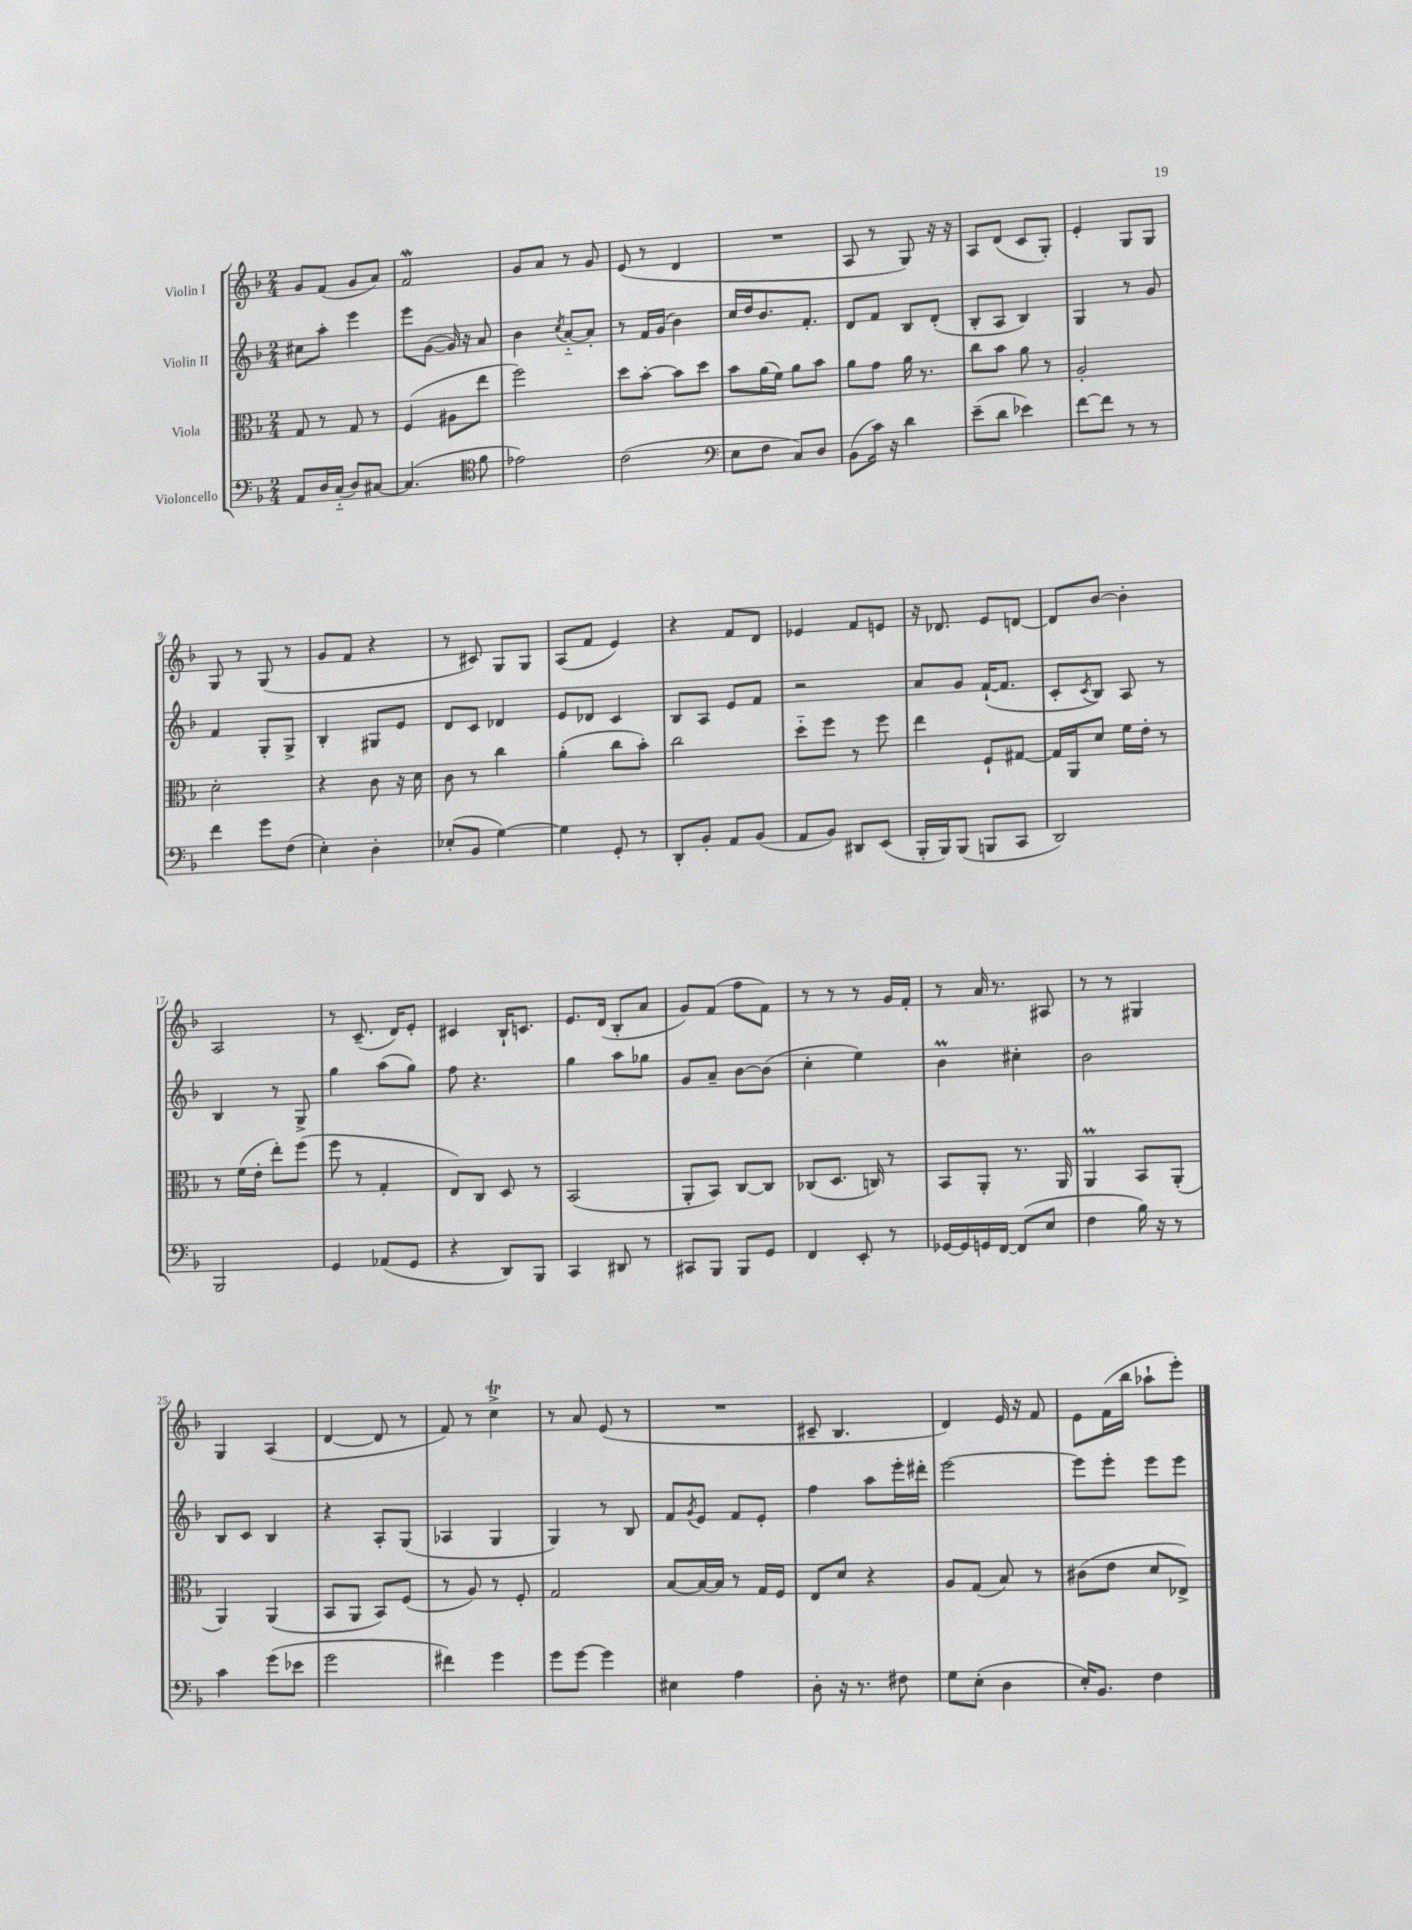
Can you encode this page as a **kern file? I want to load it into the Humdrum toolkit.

**kern	**kern	**kern	**kern
*part4	*part3	*part2	*part1
*staff4	*staff3	*staff2	*staff1
*I"Violoncello	*I"Viola	*I"Violin II	*I"Violin I
*clefF4	*clefC3	*clefG2	*clefG2
*k[b-]	*k[b-]	*k[b-]	*k[b-]
*M2/4	*M2/4	*M2/4	*M2/4
=1	=1	=1	=1
8AA/L	8G/	8cc#X\L	8g/L
16D/L	8r	8aa'\J	(8f/J
(16C/JJ	.	.	.
8D/L)	8G/	4eee\	8g/L
[8C#X/J	8r	.	8a/J)
=2	=2	=2	=2
(4.C#/]	(4F/	8eee\L	2fw/
.	.	([8g\J	.
.	8A#X\L	16g/])	.
.	.	16r	.
*clefC4	*	*	*
8f\	8ee\J	8a/	.
=3	=3	=3	=3
2e-X\)	2ff\)	4b-\	8g/L
.	.	.	8a/J
.	.	8qcc/	.
.	.	[8a/L	8r
.	.	8a'/J]	8g/
=4	=4	=4	=4
(2c\	8dd\L	8r	(8e/
.	[8b-'\J	16f/LL	8r
.	.	(16g/JJ	.
.	8b-\L]	4b-\)	4d/
.	8dd\J	.	.
=5	=5	=5	=5
*clefF4	*	*	*
8E\L	8b-\L	16cc/LL	2r
.	.	16dd/J	.
8F\J	(16a\L	8.b-/	.
.	16f\JJ)	.	.
8C/L)	8a\L	.	.
.	.	8.f'/J	.
8D/J	8b-\J	.	.
=6	=6	=6	=6
(8BB-\L	8a\L	8d/L	8A/
16c\Jk)	8g\J	8f/J	8r
16r	.	.	.
4d\	16a\	8B-/L	8G/)
.	8.r	.	.
.	.	(8d'/J	16r
.	.	.	16r
=7	=7	=7	=7
(8e~\L	8cc\L	8B-'/L	8A/L
8d\J	8b-\J	8A/J	(8d/J
4e-X\)	8a\	4B-/)	8c/L
.	8r	.	8G'/J)
=8	=8	=8	=8
[8f\L	2A'/	4G/	4e'/
8f\J]	.	.	.
8r	.	8r	8G/L
8r	.	8g/	8G/J
!!LO:LB:g=z
=9	=9	=9	=9
4f\	2d'\	4f/	8G/
.	.	.	8r
8g\L	.	8G'/L	(8G/
(8F\J	.	8G^/J	8r
=10	=10	=10	=10
4E'\)	4r	4B-'/	8g/L
.	.	.	8f/J
4D'\	8c\	8G#X/L	4r
.	16r	8e/J	.
.	16d\	.	.
=11	=11	=11	=11
(8E-X'/L	8c\	8d/L	8r
8BB-/J	8r	8c/J	8c#X/)
[4G\)	4cc\	4d-X/	8G/L
.	.	.	8G/J
=12	=12	=12	=12
4G\]	(4a'\	8e/L	(8A/L
.	.	8d-X/J	8f/J
8GG'/	8cc\L	4c/	4e/)
8r	8b-'\J)	.	.
=13	=13	=13	=13
8DD'/L	2cc\	8B-/L	4r
8BB-'/J	.	8A/J	.
8AA/L	.	8e/L	8f/L
(8BB-/J	.	8f/J	8d/J
=14	=14	=14	=14
8AA/L	8dd\L	2r	4e-X/
8BB-/J)	8ff\J	.	.
8DD#X/L	8r	.	8f/L
(8EE/J	8ff\	.	8en/J
=15	=15	=15	=15
16BBB-'/LL	4ee\	8a/L	16r
16BBB-/J)	.	.	8.d-X/
(8BBB-/J	.	8g/J	.
8BBBn/L	8F`/L	([16f`/KL	8e/L
.	.	8.f/J]	.
8CC/J	[8G#X/J	.	[8dn/J
=16	=16	=16	=16
2DD/)	16G#/LL]	8c'/L	8d/L]
.	16AA/J	.	.
.	.	8qc/	.
.	8d/J	8B-/J)	[8b-/J
.	16f\LL	8A/	4b-'\]
.	16e'\JJ	.	.
.	8r	8r	.
!!LO:LB:g=z
=17	=17	=17	=17
2BBB-/	8r	4B-/	2A/
.	(16f\LL	.	.
.	16e'\JJ	.	.
.	8ee'\L)	8r	.
.	(8ff\J	8G^/	.
=18	=18	=18	=18
4GG/	8ff\	4gg\	8r
.	8r	.	(8.c~/
(8AA-X/L	4G'/	(8aa\L	.
.	.	.	16d/KL)
8GG/J	.	8gg\J)	8e'/J
=19	=19	=19	=19
4r	8E/L)	8ff\	4c#X/
.	8C/J	4.r	.
8DD/L)	8D/	.	16B-`/KL
.	.	.	8.cn/J
8BBB-/J	8r	.	.
=20	=20	=20	=20
4CC/	(2BB-/	4gg\	8.e/L
.	.	.	(16d/Jk
8DD#X/	.	8aa\L	8B-'/L
8r	.	8gg-X\J	8a/J
=21	=21	=21	=21
8CC#X/L	8AA'/L	8g/L	8g/L)
8BBB-/J	8BB-/J)	8a~/J	(8f/J
8BBB-/L	[8C/L	[8b-\L	8ff\L
8GG/J	8C/J]	(8b-\J]	8f\J)
=22	=22	=22	=22
4FF/	(8C-X/L	4cc'\	8r
.	8.D/J	.	8r
8EE'/	.	4ee\)	8r
.	16Cn/)	.	.
8r	8r	.	16g/LL
.	.	.	16f'/JJ
=23	=23	=23	=23
[16GG-X/LL	8BB-/L	4b-M\	8r
16GG-/]	.	.	.
16GGn/	8AA'/J	.	16a/
[16FF/JJ	.	.	8.r
(8FF/L]	8.r	4cc#X'\	.
8E/J	.	.	8A#X/
.	16AA/	.	.
=24	=24	=24	=24
4F\	4AAm/	2b-\	8r
.	.	.	8r
16B-\)	8BB-/L	.	4G#X/
16r	.	.	.
8r	(8AA'/J	.	.
!!LO:LB:g=z
=25	=25	=25	=25
4c\	4AA/)	8B-/L	4G/
.	.	8c/J	.
(8g\L	(4AA/	4B-/	(4A/
8e-X\J	.	.	.
=26	=26	=26	=26
2g\	8BB-/L	4r	[4d/
.	8AA/J	.	.
.	8BB-/L)	8A'/L	8d/]
.	(8F/J	(8G/J	8r
=27	=27	=27	=27
4f#X\)	8r	4A-X/	8f/)
.	8A/)	.	8r
4g\	8r	4G/	4ccT^\
.	8F'/	.	.
=28	=28	=28	=28
8g\L	2G/	4G/)	8r
[8g\J	.	.	8a/
4g\]	.	8r	(8e/
.	.	8B-/	8r
=29	=29	=29	=29
4E#X\	[8B-/L	8f/L	2r
.	.	8qg/	.
.	16B-/L_	8e/J	.
.	16B-/JJ]	.	.
4A\	8r	8f/L	.
.	16G/LL	8e'/J	.
.	16F/JJ	.	.
=30	=30	=30	=30
8D'\	8E/L	4ff\	8c#X~/
16r	8d/J	.	4.B-/
8.r	.	.	.
.	4r	8aa\L	.
8F#X\	.	16eee'\L	.
.	.	16ddd#X'\JJ	.
=31	=31	=31	=31
8G\L	8A/L	[2eee\	4d/)
(8E'\J	(8G/J	.	.
4D\	8B-/)	.	16e/
.	.	.	16r
.	8r	.	8f/
=32	=32	=32	=32
16E'/KL)	(8c#X\L	8eee\L]	8e\L
8.BB-/J	.	.	.
.	8e\J	8eee'\J	(16f\L
.	.	.	16bb-\JJ
4F\	8d/L	8eee\L	8aa-X`\L
.	8E-X^/J)	8eee\J	8eee'\J)
==	==	==	==
*-	*-	*-	*-
